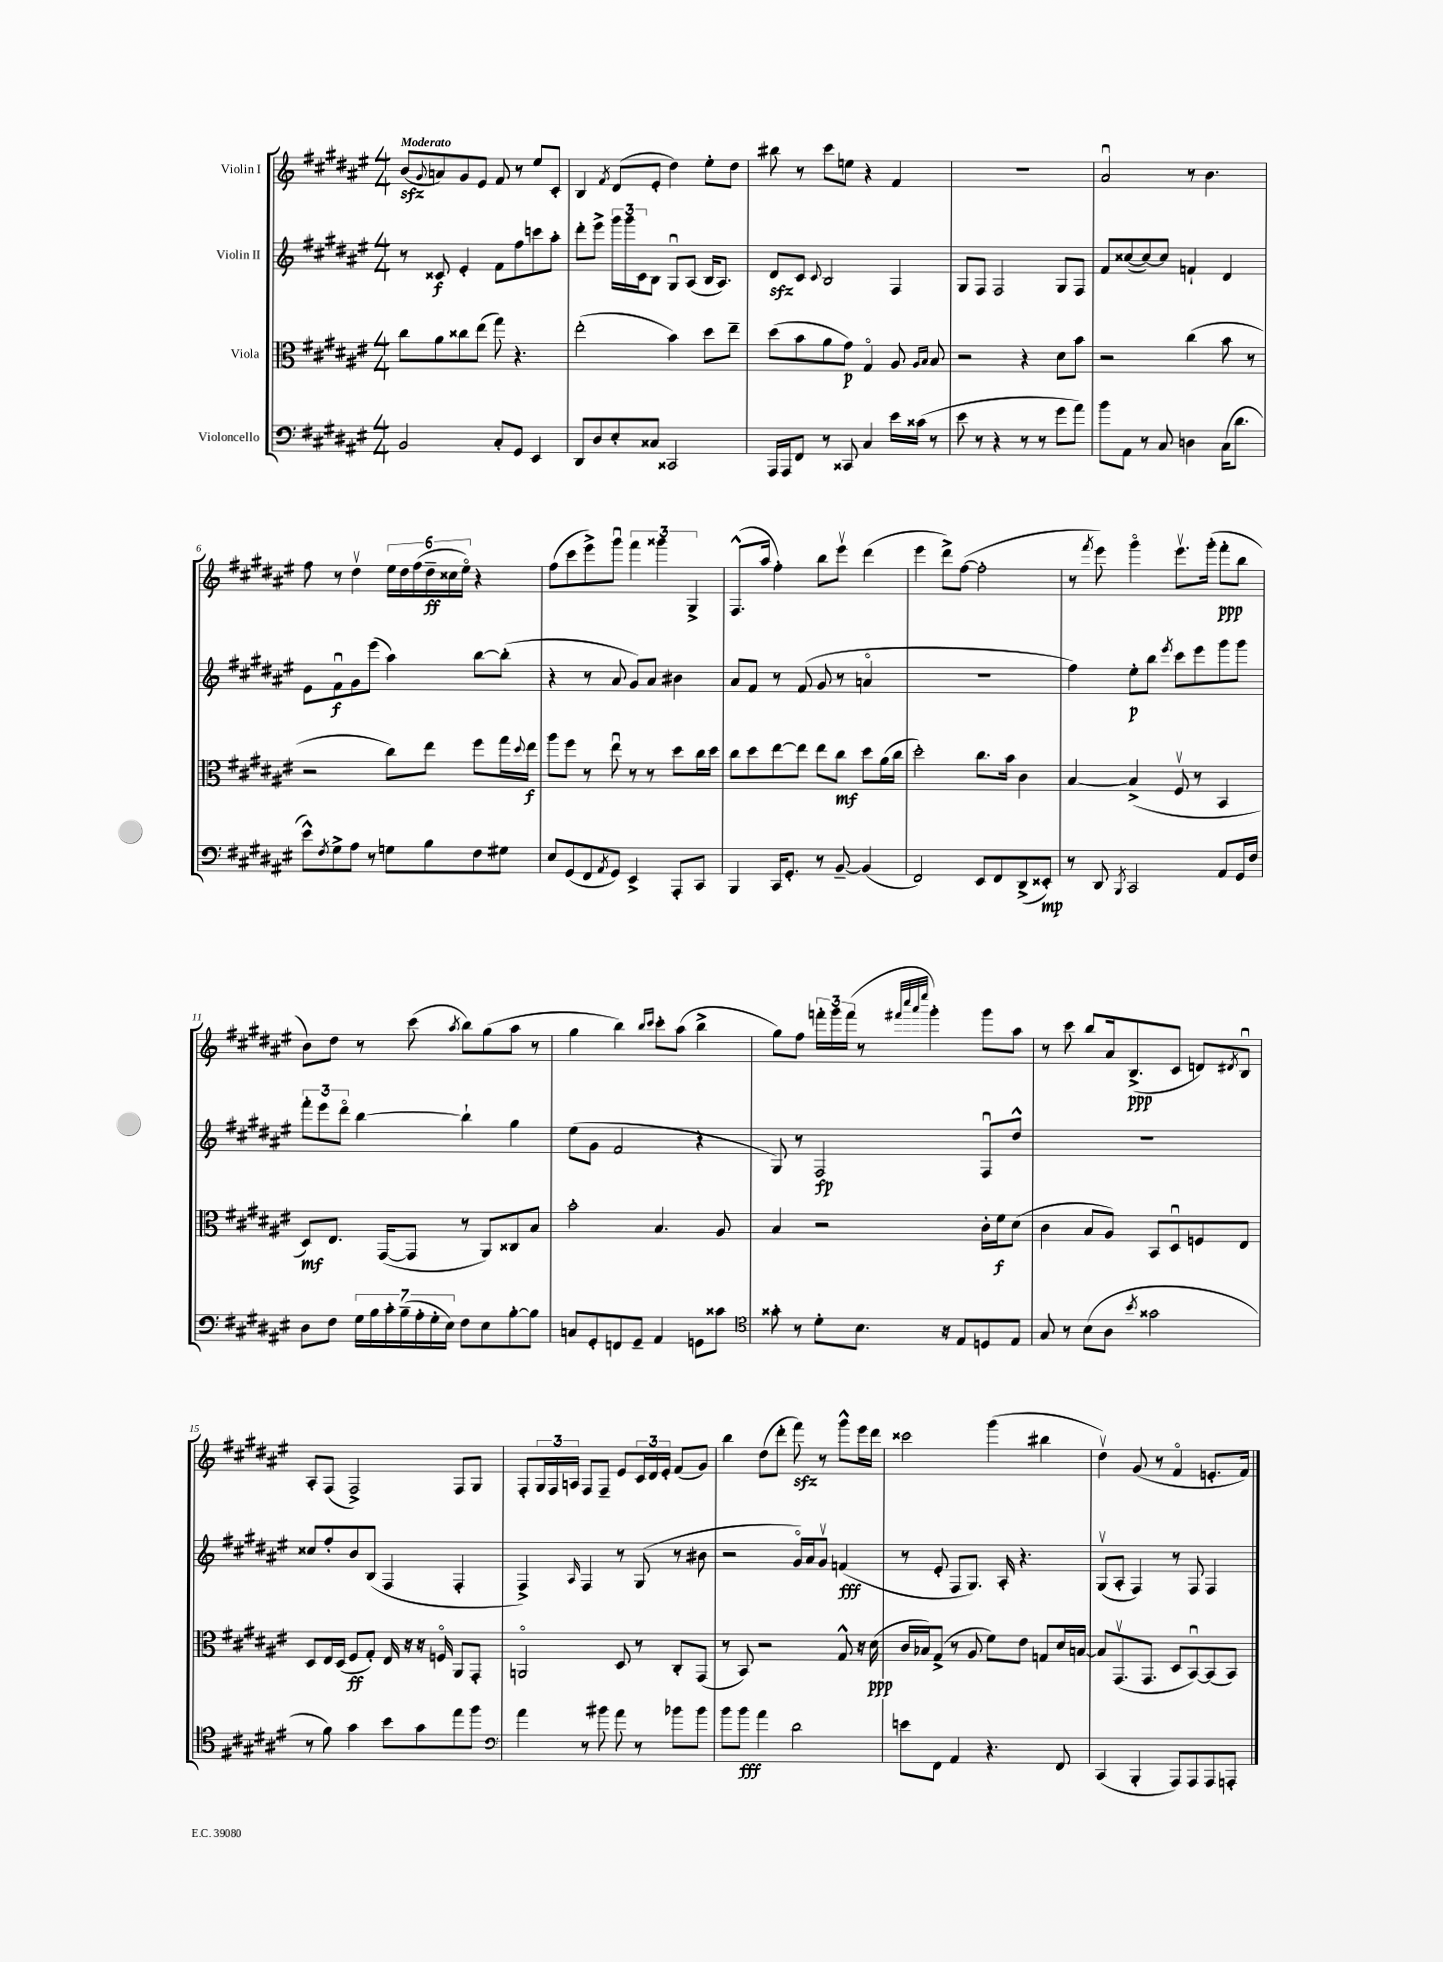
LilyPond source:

<<
\new StaffGroup <<
\new Staff = "s0" \with { instrumentName = "Violin I" } {
    \clef treble \key fis \major \numericTimeSignature \time 4/4 \tempo "Moderato"
    b'8\sfz( \appoggiatura { gis'8 } a'8) gis'8 eis'8 fis'8 r8 eis''8 cis'8-. |
    b4 \acciaccatura { fis'8 } dis'8( eis'8-. dis''4) eis''8-. dis''8 |
    bis''8 r8 cis'''8 e''8 r4 fis'4 |
    R1 |
    ais'2\downbow r8 b'4. |
    fis''8 r8 dis''4\upbow \tuplet 6/4 { eis''16 dis''16 fis''16( dis''16--\ff cisis''16 eis''16\flageolet) } r4 |
    fis''8( cis'''8 eis'''8->) gis'''8\downbow \tuplet 3/2 { fis'''4 gisis'''4 gis4-> } |
    fis8.-^( ais''16 fis''4-.) b''8 eis'''8\upbow dis'''4( |
    eis'''4 dis'''8->) fis''8~( fis''2-. |
    r8 \acciaccatura { fis'''8 } eis'''8) gis'''4\flageolet eis'''8.\upbow gis'''16-.( fis'''8-.\ppp b''8 |
    b'8) dis''8 r8 cis'''8( \acciaccatura { ais''8 } b''8) gis''8( ais''8 r8 |
    gis''4 b''4) \grace { b''16 cis'''16 } cis'''8-. ais''8( b''4-> |
    gis''8) fis''8 \tuplet 3/2 { f'''16-. gis'''16 f'''16( } r8 \grace { fis'''32 cis''''32 ais'''32 eis''''32 } gis'''4-.) gis'''8 ais''8 |
    r8 cis'''8 b''8 ais'16 b8.->\ppp( cis'8 d'8) \acciaccatura { dis'8 } b8\downbow |
    ais8-. fis8( fis2->) fis8 gis8 |
    fis8-. \tuplet 3/2 { gis16 fis16 a16 } fis8 fis8-- eis'8 \tuplet 3/2 { cis'16 dis'16 eis'16-. } fis'8( gis'8) |
    b''4 dis''8( dis'''8-. fis'''8\sfz) r8 gis'''8-^ eis'''16 dis'''16 |
    cisis'''2 gis'''4( bis''4 |
    dis''4\upbow) gis'8( r8 fis'4\flageolet e'8.-. fis'16) \bar "|." |
}
\new Staff = "s1" \with { instrumentName = "Violin II" } {
    \clef treble \key fis \major \numericTimeSignature \time 4/4
    r8 cisis'8\f eis'4-. fis'8 fis''8 c'''8 ais''8-. |
    dis'''8-. eis'''8-> \tuplet 3/2 { gis'''16 gis'''16 cis'16 } b8 gis8\downbow ais8( b16 ais8.) |
    dis'8\sfz cis'8 \appoggiatura { cis'8 } b2 fis4 |
    gis8 fis8 fis2 gis8 fis8 |
    fis'8 cisis''8~( cisis''8~) cisis''8 f'4-! dis'4 |
    eis'8 fis'8\downbow\f gis'8 eis'''8( ais''4) b''8~ b''8-.( |
    r4 r8 ais'8 gis'8) ais'8 bis'4 |
    ais'8 fis'8 r8 fis'8( gis'8 r8 a'4\flageolet |
    R1 |
    fis''4) eis''8-.\p b''8 \acciaccatura { eis'''8 } cis'''8 eis'''8 gis'''8 gis'''8 |
    \tuplet 3/2 { fis'''8-. eis'''8 dis'''8\flageolet } b''4~ b''4-! gis''4 |
    eis''8( gis'8 fis'2 r4 |
    gis8) r8 fis2\fp fis8\downbow dis''8-^ |
    R1 |
    cisis''8 fis''8-. b'8 b8( fis4 fis4-. |
    fis4->) \grace { ais16 } fis4 r8 gis8( r8 bis'8 |
    r2 gis'16\flageolet) ais'16 gis'8\upbow f'4\fff( |
    r8 eis'8-. fis8 gis8.) ais16-. r4. |
    gis8\upbow( ais8-. fis4) r8 fis8 fis4 \bar "|." |
}
\new Staff = "s2" \with { instrumentName = "Viola" } {
    \clef alto \key fis \major \numericTimeSignature \time 4/4
    cis''8 ais'8 cisis''8 eis''8( gis''8) r4. |
    eis''2-.( b'4) dis''8 eis''8-- |
    dis''8( b'8 ais'8 gis'8\p) gis4\flageolet ais8 \grace { ais16 b16 } b8 |
    r2 r4 dis'8 b'8 |
    r2 cis''4( b'8 r8 |
    r2 cis''8) eis''8 fis''8 gis''16 \appoggiatura { dis''8 } eis''16\f |
    ais''8 fis''8 r8 eis''8\downbow r8 r8 dis''8 cis''16 dis''16 |
    cis''8 dis''8 eis''8~ eis''8 eis''8 cis''8\mf dis''8 ais'16( cis''16 |
    dis''2-.) cis''8. b'16 cis'4 |
    b4~ b4->( fis8\upbow r8 b,4 |
    dis8\mf) eis8. gis,16~( gis,8 r8 ais,8) cisis8 b8 |
    b'2-. b4. ais8 |
    b4 r2 cis'16-. fis'16\f dis'8( |
    cis'4 b8 ais8) b,8 dis8\downbow f8 eis8 |
    dis8 eis16 dis16( fis8\ff gis8-.) eis16 r16 r16 f16\flageolet ais,8 gis,8-. |
    a,2\flageolet dis8 r8 cis8-. gis,8( |
    r8 b,8) r2 gis8-^ r16 dis'16\ppp( |
    cis'16 bes16) gis8->( r8 ais8 fis'8) eis'8 g8 dis'16 b16~ |
    b8 gis,8.\upbow( gis,8. dis8 b,8~\downbow) b,8( b,8) \bar "|." |
}
\new Staff = "s3" \with { instrumentName = "Violoncello" } {
    \clef bass \key fis \major \numericTimeSignature \time 4/4
    b,2 cis8-. gis,8 eis,4 |
    dis,8 dis8 eis8-. cisis8 cisis,2 |
    ais,,16 ais,,16 fis,8 r8 cisis,8 cis4 eis'16 cisis'16( r8 |
    eis'8 r8 r4 r8 r8 gis'8 ais'8) |
    b'8 ais,8 r8 cis8 d4 cis16( dis'8. |
    eis'8-^) \acciaccatura { fis8 } gis8-> ais8 r8 g8 b8 fis8 gis8 |
    eis8 gis,8( fis,8 \acciaccatura { ais,8 } gis,8) eis,4-> ais,,8-. cis,8 |
    b,,4 cis,16 gis,8.-. r8 b,8~-- b,4( |
    fis,2) eis,8 fis,8 dis,8->( eisis,8-.\mp) |
    r8 dis,8 \acciaccatura { b,,8 } cis,2 ais,8 gis,16 fis16 |
    dis8 fis8 \tuplet 7/4 { gis16 b16 cis'16-. b16--( ais16-. gis16-. eis16) } fis8 eis8 b8~-. b8 |
    c8 gis,8-. f,8 gis,8-- ais,4 g,8 cisis'8 |
    \clef tenor gisis'8-. r8 dis'8-. b8. r16 eis8 d8 eis8 |
    gis8 r8 b8( ais8 \acciaccatura { b'8 } gisis'2 |
    r8 fis'8) gis'4 b'8 gis'8 eis''8 fis''8 |
    \clef bass ais'4 r8 bis'8 ais'8 r8 bes'8 bes'8 |
    b'8 b'8\fff ais'4 dis'2 |
    e'8 fis,8 ais,4 r4. fis,8 |
    cis,4( b,,4-. ais,,8) ais,,8 ais,,8 a,,8-. \bar "|." |
}
>>
>>
